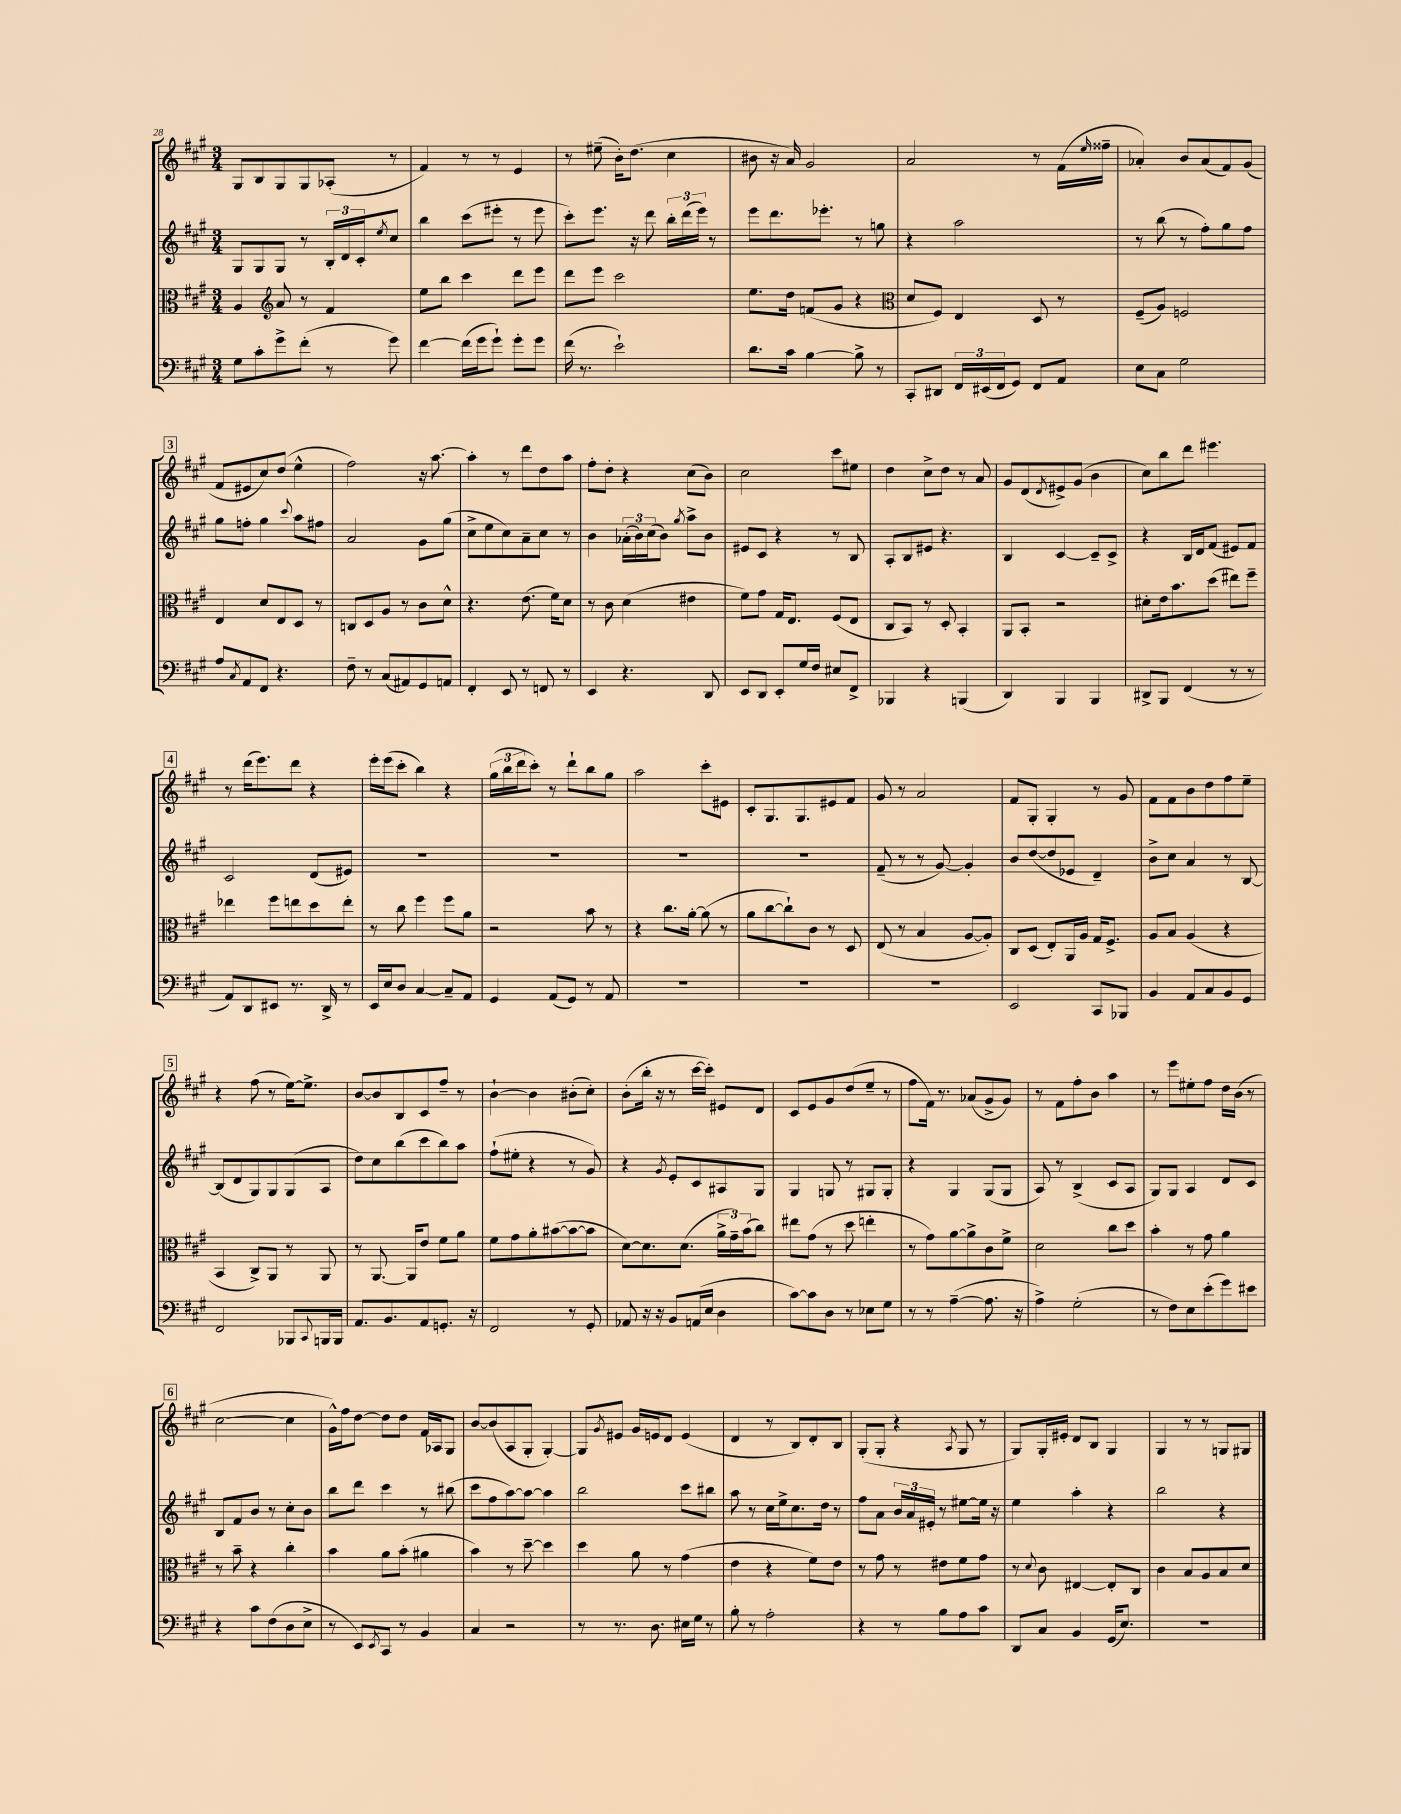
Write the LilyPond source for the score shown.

<<
\new StaffGroup <<
\new Staff = "s0" {
    \clef treble \key a \major \numericTimeSignature \time 3/4
    gis8 b8 gis8 gis8 aes8-.( r8 |
    fis'4) r8 r8 e'4 |
    r8 eis''8--( b'16-.) d''8.( cis''4 |
    bis'8 r16 a'16) gis'2 |
    a'2 r8 fis'16( \grace { e''16 } fisis''16-- |
    aes'4-.) b'8 aes'8( fis'8) gis'8( |
    \mark \markup { \box "3" } fis'8 eis'8 cis''8) d''8( e''4-^ |
    fis''2) r16 a''8.~ |
    a''4-. r8 d'''8 d''8 a''8 |
    fis''8-. d''8-. r4 cis''8( b'8) |
    cis''2 cis'''8 eis''8 |
    d''4 cis''8-> d''8 r8 a'8 |
    gis'8 d'8( \acciaccatura { d'8 } eis'8->) gis'8( b'4 |
    cis''8) b''8 d'''8 eis'''4. |
    \mark \markup { \box "4" } r8 d'''16( e'''8.) d'''8 r4 |
    e'''16-. e'''16( cis'''8-. b''4) r4 |
    \tuplet 3/2 { gis''16( b''16 d'''16 } cis'''8-.) r8 d'''8-! b''8 gis''8 |
    a''2 cis'''8-. eis'8 |
    cis'8-. gis8. gis8. eis'8 fis'8 |
    gis'8 r8 a'2 |
    fis'8 gis8-. gis4-. r8 gis'8 |
    fis'8 fis'8 b'8 d''8 fis''8 e''8-- |
    \mark \markup { \box "5" } r4 fis''8( r8 e''16~) e''8.-> |
    b'8~ b'8 b8 cis'8 fis''8-- r8 |
    b'4~-! b'4 bis'8-.( cis''8-.) |
    b'8-.( b''16-. r16 r8 cis'''16~ cis'''16-.) eis'8 d'8 |
    cis'8 e'8 gis'8 d''8( e''8-- r8 |
    fis''8 fis'16) r8. aes'8( gis'8-> gis'8) |
    r8 fis'8 fis''8-. b'8 a''4 |
    r8 e'''8 eis''8-. fis''8 d''16 b'16( r8 |
    \mark \markup { \box "6" } cis''2~ cis''4 |
    gis'16-^) fis''16 d''8~ d''8 d''8 fis'16 aes16 gis8 |
    b'8~ b'8( a8 gis8-. gis4~-.) |
    gis8 \acciaccatura { gis'8 } eis'8 gis'16 e'16 d'8 e'4( |
    d'4 r8 b8) d'8-. b8 |
    gis8-.( gis8-. r4 \acciaccatura { a8 } gis8 r8 |
    gis8) gis16-. eis'16-. d'8 b8 gis4 |
    gis4 r8 r8 g8 gis8 \bar "|." |
}
\new Staff = "s1" {
    \clef treble \key a \major \numericTimeSignature \time 3/4
    gis8 gis8 gis8 r8 \tuplet 3/2 { b16-. d'16 cis'16-. } \acciaccatura { e''8 } cis''8 |
    b''4 cis'''8( eis'''8-. r8 eis'''8 |
    cis'''8-.) e'''8. r16 d'''8 \tuplet 3/2 { b''16-. d'''16( e'''16) } r8 |
    e'''8 d'''8. ees'''8.-. r8 g''8 |
    r4 a''2 |
    r8 b''8( r8 fis''8-.) gis''8 fis''8 |
    \mark \markup { \box "3" } gis''8 f''8-. gis''4 \appoggiatura { cis'''8 } a''8 fis''8 |
    a'2 gis'8 gis''8( |
    cis''8-> e''8 cis''8) a'8-- cis''8 r8 |
    b'4 \tuplet 3/2 { aes'16-.( b'16) cis''16( } b'8) \acciaccatura { gis''8 } a''8-> b'8 |
    eis'8 cis'8 r4 r8 b8 |
    a8-. b8 eis'8 r4. |
    b4 cis'4~ cis'8-- cis'8-> |
    r4 b16 d'16 fis'8( eis'8) fis'8 |
    \mark \markup { \box "4" } cis'2 d'8( eis'8) |
    R2. |
    R2. |
    R2. |
    R2. |
    fis'8--( r8 r8 gis'8~) gis'4-. |
    b'8 d''8~( d''8 ees'8 d'4--) |
    b'8-> cis''8 a'4 r8 b8~ |
    \mark \markup { \box "5" } b8( d'8 gis8) gis8 gis8( a8 |
    d''8) cis''8 b''8( cis'''8 b''8) a''8 |
    fis''8-!( eis''8-. r4 r8 gis'8) |
    r4 \acciaccatura { gis'8 } e'8-. cis'8 ais8 gis8 |
    gis4 g8 r8 gis8 gis8-. |
    r4 gis4 gis8( gis8 |
    a8) r8 b4->( cis'8 a8 |
    gis8) gis8 a4 d'8 cis'8 |
    \mark \markup { \box "6" } b8 fis'8 b'8 r8 cis''8-. b'8 |
    b''8 d'''8 cis'''4 r8 bis''8( |
    cis'''8 fis''8 a''8~) a''8~ a''4 |
    b''2 cis'''8 bis''8 |
    a''8 r8 cis''16 e''16-> cis''8. d''16 r8 |
    fis''8 a'8 \tuplet 3/2 { b'16 a'16 eis'16-. } r8 eis''8~ eis''16 r16 |
    e''4 a''4-. r4 |
    b''2 r4 \bar "|." |
}
\new Staff = "s2" {
    \clef alto \key a \major \numericTimeSignature \time 3/4
    a4 \clef treble a'8 r8 fis'4 |
    e''8 b''8 cis'''4 d'''8 e'''8 |
    d'''8 e'''8 cis'''2 |
    e''8. d''16 f'8( gis'8 r4 |
    \clef alto d'8 fis8) e4 d8 r8 |
    fis8--( a8) f2 |
    \mark \markup { \box "3" } e4 d'8 e8 d8 r8 |
    c8 d8 a8 r8 cis'8 d'8-^ |
    r4. e'8.( fis'16) d'8 |
    r8 cis'8 d'4( eis'4 |
    fis'8) gis'8 gis16 e8. fis8( e8 |
    cis8 b,8) r8 d8-. b,4-. |
    a,8 b,8-. r2 |
    dis'8-. e'16 b'8. d''8( eis''8) fis''8-- |
    \mark \markup { \box "4" } ees''4 fis''8 e''8 d''8 e''8-. |
    r8 cis''8 fis''4 fis''8 a'8 |
    r2 b'8 r8 |
    r4 cis''8. a'16~-. a'8( r8 |
    a'8 cis''8~ cis''8-!) cis'8 r8 d8 |
    e8( r8 b4 a8~ a8-.) |
    cis8 d8( e8-.) a,16 a16 gis16 fis8.-> |
    a8 b8 a4( r4 |
    \mark \markup { \box "5" } b,4 cis8->) a,8 r8 a,8 |
    r8 a,8.~ a,16 e'8 fis'8 a'8 |
    fis'8 gis'8 a'8-. bis'8~( bis'8~ bis'8 |
    d'8~) d'8. d'8.( \tuplet 3/2 { a'16-> gis'16--) b'16( } cis''8) |
    eis''8 gis'8( r8 d''8 e''4-. |
    r8 gis'8) a'8~ a'8-> cis'8 fis'8-> |
    d'2 cis''8 d''8 |
    b'4-. r8 gis'8 a'4 |
    \mark \markup { \box "6" } r8 b'8-- r4 cis''4-. |
    b'4 a'8 b'8-.( ais'4 |
    b'4) r8 d''8~-- d''4 |
    d''4 a'8 r8 gis'4( |
    e'4 r4 fis'8) e'8 |
    r8 gis'8 r8 eis'8 fis'8 gis'8 |
    r8 \appoggiatura { d'8 } cis'8 eis4~ eis8-. cis8 |
    cis'4 b8 a8 b8 d'8 \bar "|." |
}
\new Staff = "s3" {
    \clef bass \key a \major \numericTimeSignature \time 3/4
    gis8 cis'8-. gis'8-> fis'8-.( r8 gis'8) |
    fis'4~ fis'16( gis'16 gis'8-!) gis'8-. gis'8 |
    fis'16( r8. e'2-!) |
    d'8. cis'16 b4~ b8-> r8 |
    cis,8-. dis,8 \tuplet 3/2 { fis,16 eis,16( fis,16 } gis,8) fis,8 a,8 |
    e8 cis8 gis2 |
    \mark \markup { \box "3" } a8 \acciaccatura { cis8 } a,8 fis,8 r4. |
    fis8-- r8 cis8( ais,8) gis,8 a,8 |
    fis,4-. e,8 r8 f,8 r8 |
    e,4 r4. d,8 |
    e,8 d,8 e,8-. gis16 fis16 eis8 fis,8-> |
    bes,,4 r4 b,,4( |
    d,4) b,,4 b,,4 |
    dis,8-> b,,8 fis,4( r8 r8 |
    \mark \markup { \box "4" } a,8) d,8 eis,8 r8. d,16-> r8 |
    e,16 e16 d8 cis4~ cis8-- a,8 |
    gis,4 a,8( gis,8) r8 a,8 |
    R2. |
    R2. |
    R2. |
    e,2 cis,8 bes,,8 |
    b,4 a,8 cis8 b,8 gis,8 |
    \mark \markup { \box "5" } fis,2 bes,,8 \appoggiatura { cis,8 } b,,16 b,,16 |
    a,8. b,8. a,8 g,8.-. r16 |
    fis,2 r8 gis,8-. |
    aes,8 r16 r16 b,8 a,16( e16 d4 |
    cis'8~) cis'8 d8 r8 ees8 gis8 |
    r8 r8 a4~--( a8. r16 |
    a4->) gis2-.( |
    r8 fis8) e8 e'8-.( gis'8) eis'8 |
    \mark \markup { \box "6" } r4 cis'8 fis8( d8 e8-> |
    r8 e,8) \acciaccatura { e,8 } cis,8 r8 b,4 |
    cis4 r2 |
    r8 r8. d8. eis16 gis16 r8 |
    b8-. r8 a2-. |
    r4 r8 b8 a8 cis'8 |
    d,8 cis8 b,4 gis,16( e8.) |
    R2. \bar "|." |
}
>>
>>
\layout { \context { \Score currentBarNumber = #28 } }
